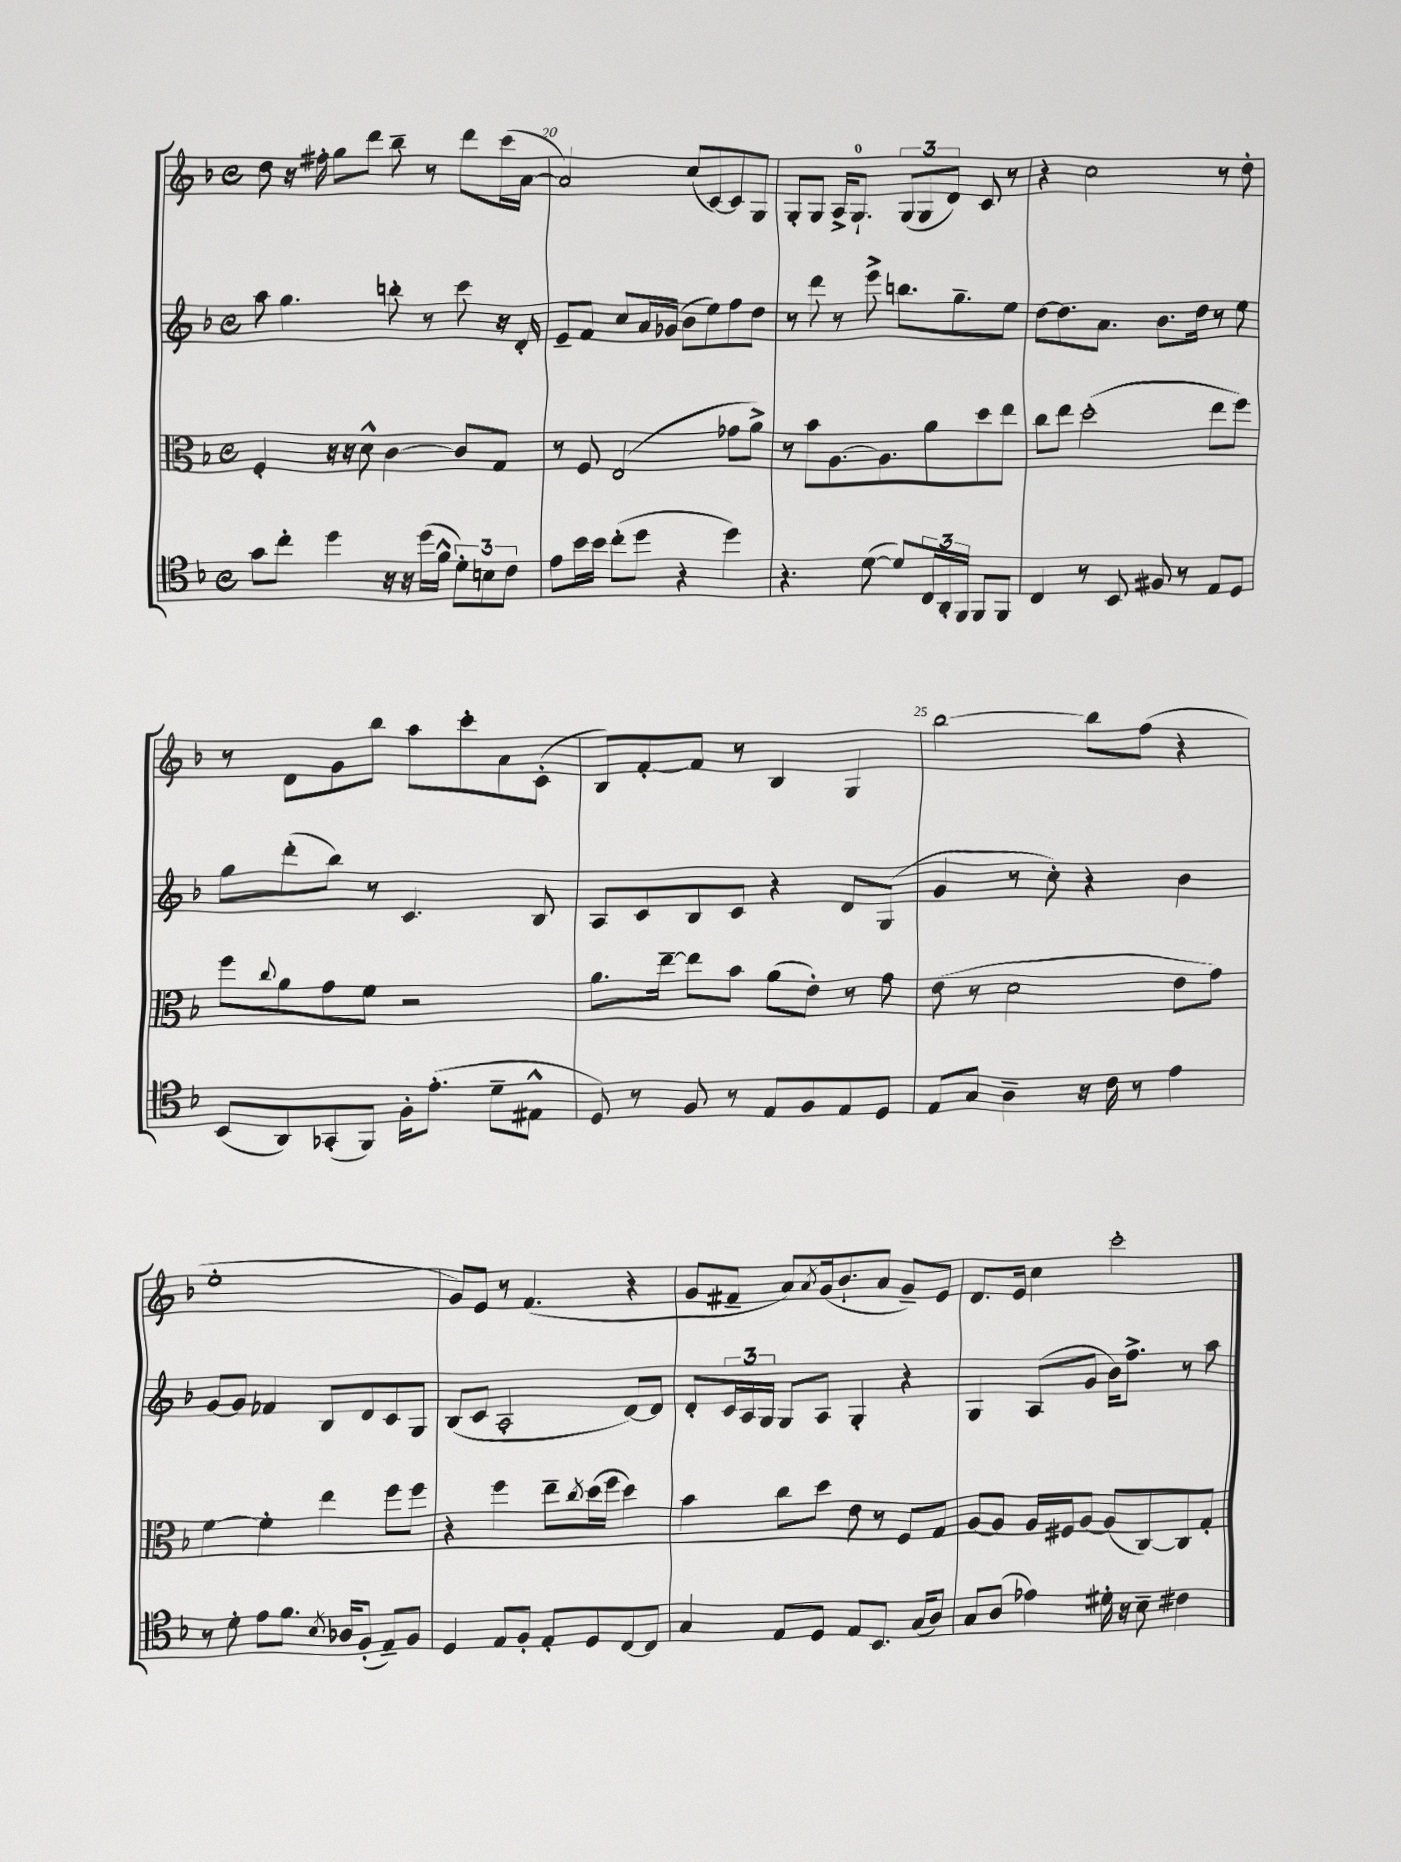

**kern	**kern	**kern	**kern
*staff4	*staff3	*staff2	*staff1
*clefC4	*clefC3	*clefG2	*clefG2
*k[b-]	*k[b-]	*k[b-]	*k[b-]
*M4/4	*M4/4	*M4/4	*M4/4
*met(c)	*met(c)	*met(c)	*met(c)
8g	4F'	8aa	8dd
8cc'	.	4.gg	16r
.	.	.	16ff#'
4dd	16r	.	8gg
.	16r	.	.
.	8d^^	.	8ddd
16r	[4c	8bb'	8bb-~
16r	.	.	.
(16dd	.	8r	8r
16f^^	.	.	.
12d')	8c]	8ccc	8ddd
12B	.	.	.
.	8G	16r	(16ccc
12c	.	.	.
.	.	16d'	[16a
=	=	=	=
8e	8r	8e~	2a])
16b-	8F	8f	.
16b-	.	.	.
(8cc'	(2E	8cc	.
8dd	.	16a	.
.	.	(16g-	.
4r	.	8b-	(8cc
.	.	8ee)	[8c)
4dd)	8g-	8ff	8c]
.	8a^)	8dd	8G
=	=	=	=
4.r	8r	8r	8G'
.	8b-	8ddd	8G
.	[8.A	8r	16A^
.	.	.	8.G`
([8d	.	8eee^	.
.	8.A]	.	.
8d])	.	8.bb	(12G
.	.	.	12G
24C	8a	.	.
24AA'	.	.	12d)
.	.	8.gg~	.
24FF	.	.	.
8FF	8dd	.	8c
8FF	8ee	8ee	8r
=	=	=	=
4C	8cc	[8dd	4r
.	8ee	8.dd]	.
8r	(2dd'	.	2cc
.	.	8.a	.
8BB-	.	.	.
8F#	.	8.b-	.
8r	.	.	.
.	.	16dd	.
8E	8ee	8r	8r
8D	8ff)	8ee	8dd'
=	=	=	=
(8BB-	8ff	8gg	8r
.	8qqcc	.	.
8AA)	8a	(8ddd'	8d
(8GG-'	8g	8bb-)	8g
8FF)	8f	8r	8bb-
16F'	2r	4.c	8aa
(8.e'	.	.	.
.	.	.	8ccc'
8d~	.	.	8a
8E#^^	.	8B-	(8c'
=	=	=	=
8D)	8.a	8A	8B-)
8r	.	8c	[8f'
.	[16ee~	.	.
8F	8ee]	8B-	8f]
8r	8b-	8c	8r
8E	(8a	4r	4B-
8F	8e')	.	.
8E	8r	8d	4G
8D	8g	(8G	.
=	=	=	=
8E	(8e	4g	[2bb-
8G	8r	.	.
4A~	2d	8r	.
.	.	8cc')	.
16r	.	4r	8bb-]
16c	.	.	.
8r	.	.	(8ff
4e	8e	4b-	4r
.	8g)	.	.
=	=	=	=
8r	[4f	[8g	1ee'
8d'	.	8g]	.
8e	4f']	4f-	.
8.f	.	.	.
.	4ee	8B-	.
8qB-	.	.	.
16A-	.	.	.
(8F'	.	8d	.
8E~)	8ff	8c	.
8F	8ff	8G	.
=	=	=	=
4D	4r	(8B-	8g)
.	.	8c	8e
8E	4ff	2A'	8r
8F'	.	.	(4.f
8E'	8ee~	.	.
.	8qcc	.	.
8D	(16dd	.	.
.	16ff	.	.
[8C	4dd)	[8d)	4r
8C]	.	8d]	.
=	=	=	=
4G	4b-	8d'	8g
.	.	24c	8f#~
.	.	24A	.
.	.	24G	.
8E	8cc	8G	8a)
.	.	.	8qa
8D	8dd	8A	(16g
.	.	.	8.b-`
8E	8e	4G'	.
8.BB-	8r	.	8a
.	8F	4r	8g~)
(16G	.	.	.
8A)	8G	.	8e
=	=	=	=
8G	[8A	4G	8.d
(8A	8A]	.	.
.	.	.	16e
4e-)	16A	(8A	4cc
.	16F#	.	.
.	[8A	8g	.
16d#'	(8A]	16b-)	2ccc'
16r	.	8.ff^	.
8B-~	[8C)	.	.
4c#	8C]	8r	.
.	8G'	8aa	.
==	==	==	==
*-	*-	*-	*-
